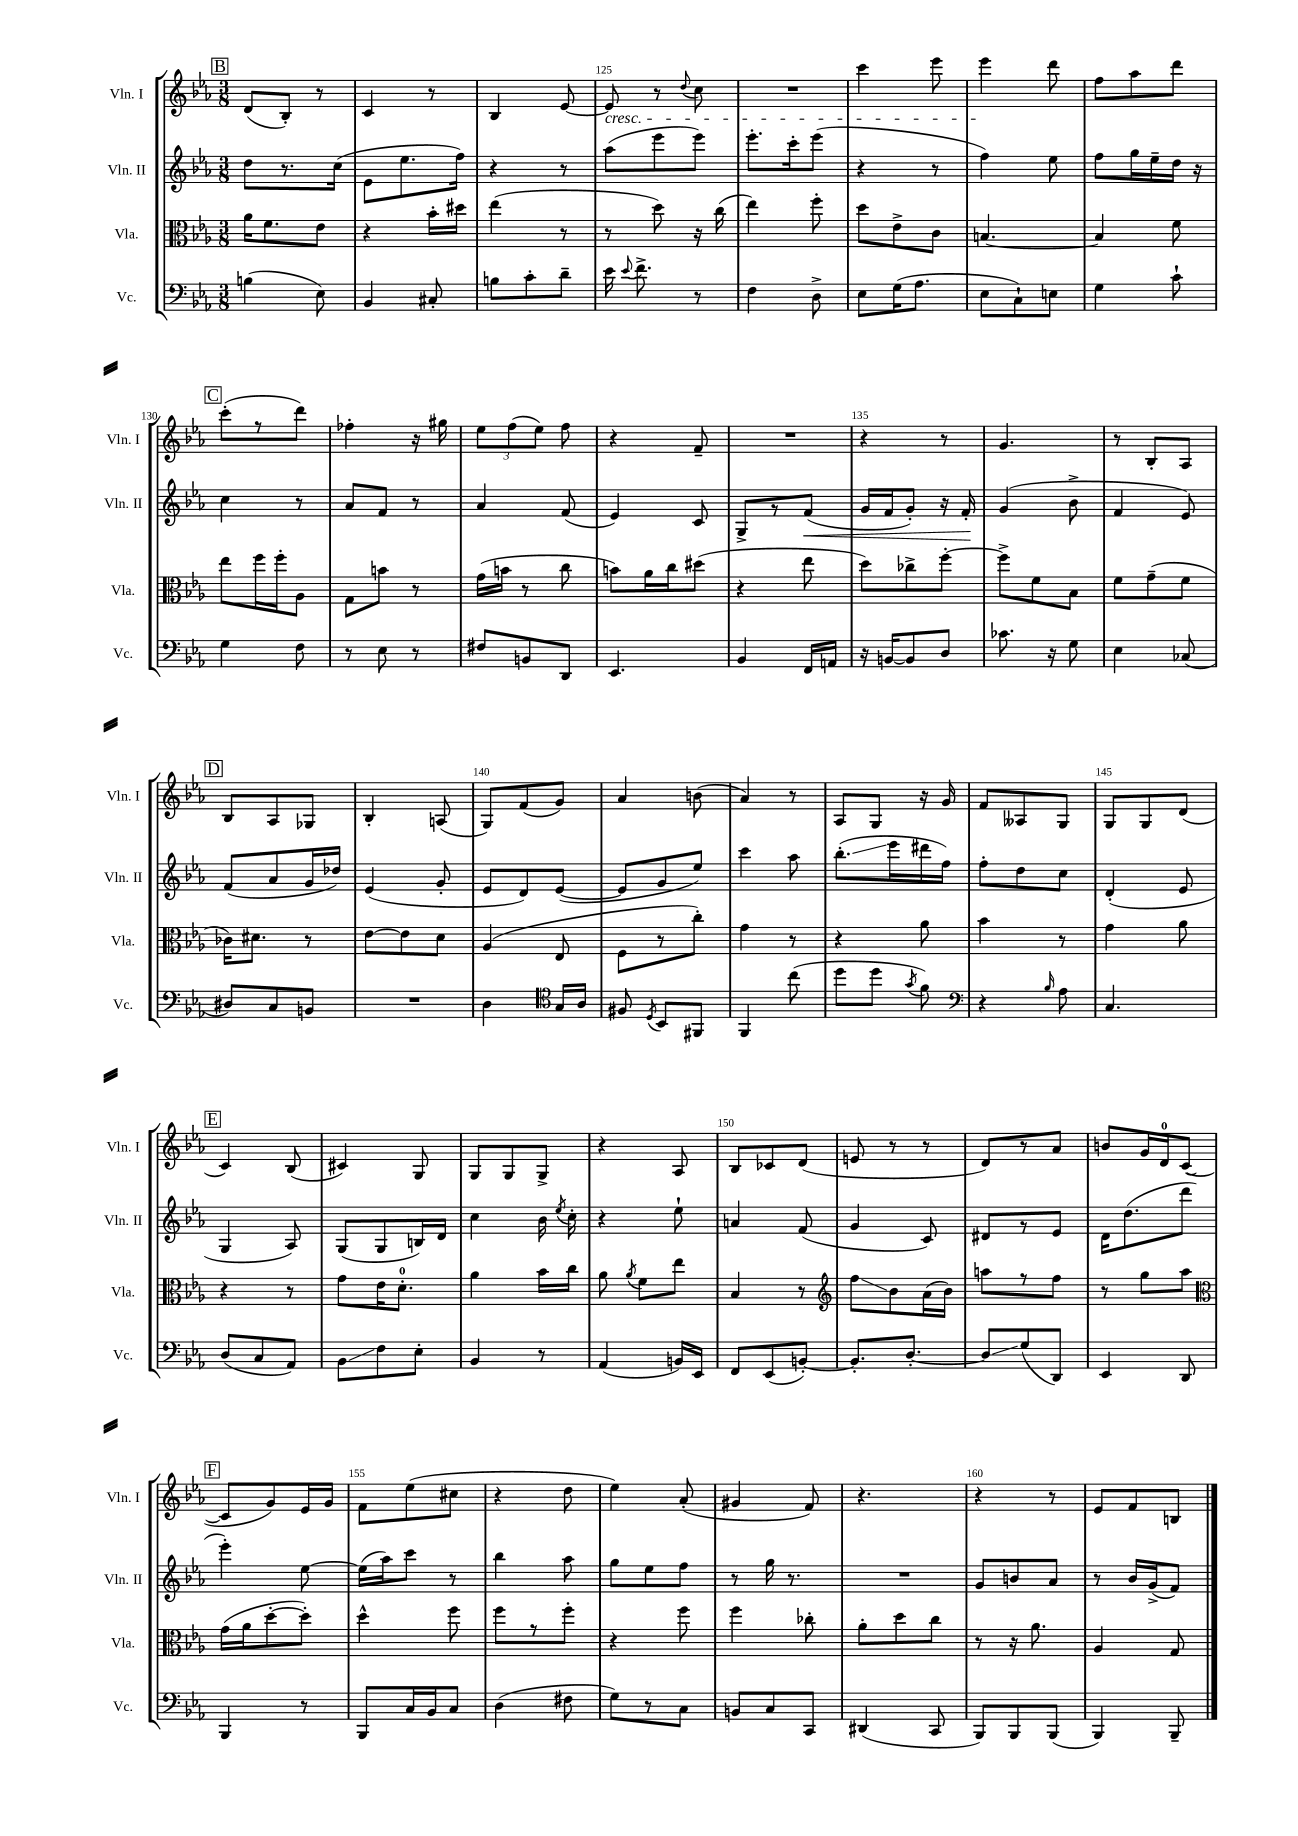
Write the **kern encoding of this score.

**kern	**kern	**kern	**kern
*staff4	*staff3	*staff2	*staff1
*clefF4	*clefC3	*clefG2	*clefG2
*k[b-e-a-]	*k[b-e-a-]	*k[b-e-a-]	*k[b-e-a-]
*M3/8	*M3/8	*M3/8	*M3/8
(4B	16a-	8dd	(8d
.	8.f	.	.
.	.	8.r	8B-')
8E-)	8e-	.	8r
.	.	(16cc	.
=	=	=	=
4BB-	4r	8e-	4c
.	.	8.ee-	.
8C#'	16b-'	.	8r
.	16dd#	16ff)	.
=	=	=	=
8B	(4ee-	4r	4B-
8c'	.	.	.
8d~	8r	8r	[8e-
=	=	=	=
16e-	8r	(8aa-	8e-]
8qqe-	.	.	.
8.f^	.	.	.
.	8dd)	8eee-	8r
.	.	.	8qqdd
8r	16r	8eee-)	8cc
.	(16cc	.	.
=	=	=	=
4F	4ee-)	8.eee-'	4.r
.	.	16ccc'	.
8D^	8ff'	(8eee-	.
=	=	=	=
8E-	8dd	4r	4ccc
(16G	8e-^	.	.
8.A-	.	.	.
.	8c	8r	8eee-
=	=	=	=
8E-	[4.B	4ff)	4eee-
8C`)	.	.	.
8E	.	8ee-	8ddd
=	=	=	=
4G	4B]	8ff	8ff
.	.	16gg	8aa-
.	.	16ee-~	.
8c`	8f	16dd	8ddd
.	.	16r	.
=	=	=	=
4G	8ee-	4cc	(8ccc'
.	16ff	.	8r
.	16ff'	.	.
8F	8A-	8r	8ddd)
=	=	=	=
8r	8G	8a-	4ff-'
8E-	8b	8f	.
8r	8r	8r	16r
.	.	.	16gg#
=	=	=	=
8F#	(16g	4a-	12ee-
.	16b	.	.
.	.	.	(12ff
8BB	8r	.	.
.	.	.	12ee-)
8DD	8cc	(8f	8ff
=	=	=	=
4.EE-	8b)	4e-)	4r
.	16a-	.	.
.	16cc	.	.
.	(8dd#	8c	8f~
=	=	=	=
4BB-	4r	8G^	4.r
.	.	8r	.
16FF	8ee-	(8f	.
16AA	.	.	.
=	=	=	=
16r	8dd)	16g	4r
[16BB	.	16f	.
8BB]	8cc-^	8g')	.
8D	[8ff'	16r	8r
.	.	16f'	.
=	=	=	=
8.c-	8ff^]	(4g	4.g
.	8f	.	.
16r	.	.	.
8G	8B-	8b-^	.
=	=	=	=
4E-	8f	4f	8r
.	(8g~	.	8B-'
(8C-	8f	8e-)	8A-
=	=	=	=
8D#)	16c-)	(8f	8B-
.	8.d#	.	.
8C	.	8a-	8A-
8BB	8r	16g	8G-
.	.	16dd-)	.
=	=	=	=
4.r	[8e-	(4e-	4B-'
.	8e-]	.	.
.	8d	8g'	(8A
=	=	=	=
4D	(4A-	8e-	8G)
.	.	8d)	(8f
*clefC4	*	*	*
16G	8E-	([8e-	8g)
16A-	.	.	.
=	=	=	=
8F#	8F	8e-]	4a-
8qD	.	.	.
8BB-	8r	8g	.
8FF#	8cc')	8ee-)	(8b
=	=	=	=
4FF	4g	4ccc	4a-)
(8cc	8r	8aa-	8r
=	=	=	=
8dd	4r	(8.bb-'	8A-
8dd	.	.	8G
.	.	16eee-	.
8qg	.	.	.
8f)	8a-	16ddd#	16r
.	.	16ff)	16g
=	=	=	=
*clefF4	*	*	*
4r	4b-	8ff'	8f
.	.	8dd	8A--
16qqB-	.	.	.
8A-	8r	8cc	8G
=	=	=	=
4.C	4g	(4d'	8G
.	.	.	8G
.	8a-	8e-	(8d
=	=	=	=
(8D	4r	4G	4c)
8C	.	.	.
8AA-)	8r	8A-)	(8B-
=	=	=	=
8BB-	8g	(8G	4c#)
8F	16e-	8G	.
.	8.d'	.	.
8E-'	.	16B)	8G
.	.	16d	.
=	=	=	=
4BB-	4a-	4cc	8G
.	.	.	8G
8r	16b-	16b-	8G^
.	.	8qee-	.
.	16cc	16cc'	.
=	=	=	=
(4AA-	8a-	4r	4r
.	8qa-	.	.
.	8f	.	.
16BB)	8ee-	8ee-`	8A-
16EE-	.	.	.
=	=	=	=
8FF	4B-	4a	8B-
(8EE-	.	.	8c-
[8BB')	8r	(8f	(8d
=	=	=	=
*	*clefG2	*	*
8.BB']	8ff	4g	8e
.	8b-	.	8r
[8.D'	.	.	.
.	(16a-	8c)	8r
.	16b-)	.	.
=	=	=	=
8D]	8aa	8d#	8d)
(8G	8r	8r	8r
8DD)	8ff	8e-	8a-
=	=	=	=
4EE-	8r	16d	8b
.	.	(8.dd	.
.	8gg	.	16g
.	.	.	16d
8DD	8aa-	8ddd	([8c
=	=	=	=
*	*clefC3	*	*
4BBB-	(16g	4eee-')	8c]
.	16a-	.	.
.	[8dd'	.	8g)
8r	8dd'])	[8ee-	16e-
.	.	.	16g
=	=	=	=
8BBB-	4dd^^	(16ee-]	8f
.	.	16aa-)	.
16C	.	8ccc	(8ee-
16BB-	.	.	.
8C	8ff	8r	8cc#
=	=	=	=
(4D	8ff	4bb-	4r
.	8r	.	.
8F#	8ff'	8aa-	8dd
=	=	=	=
8G)	4r	8gg	4ee-)
8r	.	8ee-	.
8C	8ff	8ff	(8a-'
=	=	=	=
8BB	4ff	8r	4g#
8C	.	16gg	.
.	.	8.r	.
8CC	8cc-'	.	8f)
=	=	=	=
(4DD#	8a-'	4.r	4.r
.	8dd	.	.
8CC	8cc	.	.
=	=	=	=
8BBB-)	8r	8g	4r
8BBB-	16r	8b	.
.	8.a-	.	.
(8BBB-	.	8a-	8r
=	=	=	=
4BBB-)	4A-	8r	8e-
.	.	16b-	8f
.	.	(16g^	.
8BBB-~	8G	8f)	8B
==	==	==	==
*-	*-	*-	*-
